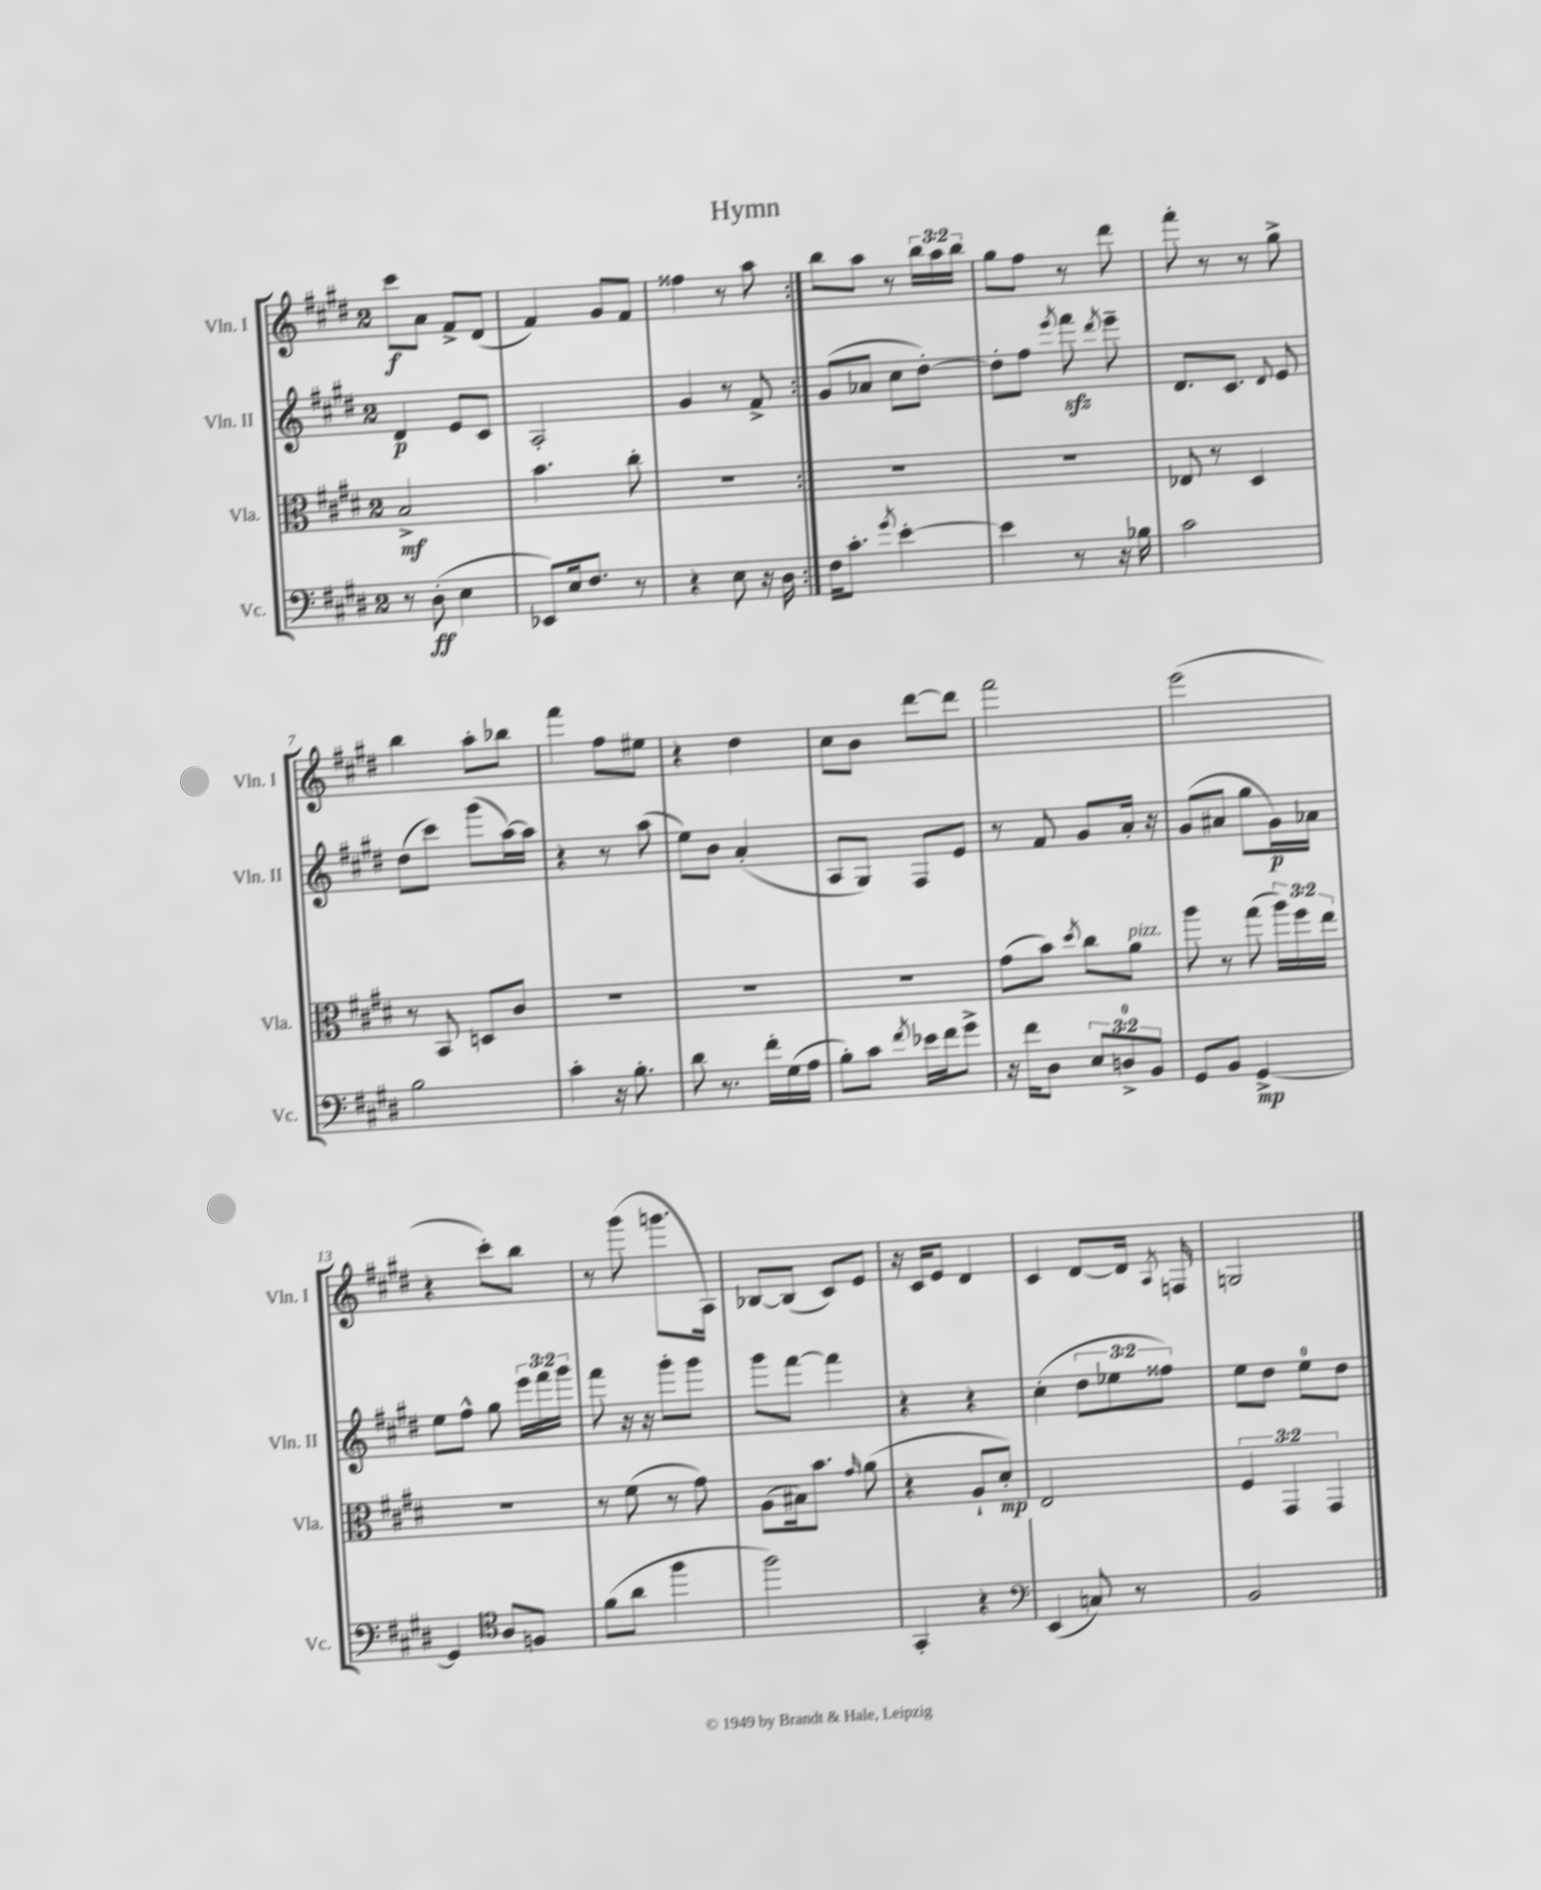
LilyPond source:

\header { title = "Hymn" }
<<
\new StaffGroup <<
\new Staff = "s0" \with { instrumentName = "Vln. I" shortInstrumentName = "Vln. I" } {
    \clef treble \key e \major \once \override Staff.TimeSignature.style = #'single-digit \time 2/4 \override Staff.TupletNumber.text = #tuplet-number::calc-fraction-text
    \autoBeamOff \repeat volta 2 { cis'''8[\f a'8] fis'8[-> dis'8]( |
    fis'4) gis'8[ fis'8] |
    fisis''4 r8 a''8 | }
    b''8[ a''8] r8 \tuplet 3/2 { b''16[ a''16 b''16] } |
    gis''8[ fis''8] r8 dis'''8 |
    fis'''8-. r8 r8 gis''8-> |
    b''4 a''8[-. bes''8] |
    fis'''4 fis''8[ eis''8] |
    r4 dis''4 |
    cis''8[ b'8] dis'''8[~ dis'''8] |
    fis'''2 |
    e'''2( |
    r4 cis'''8[-.) b''8] |
    r8 gis'''8( g'''8.[ a16]) |
    bes8[~ bes8]( cis'8[) e'8] |
    r16 cis'16[ e'8] dis'4 |
    cis'4 dis'8[~ dis'16] \acciaccatura { a8 } f16 |
    g2 \bar "|." |
}
\new Staff = "s1" \with { instrumentName = "Vln. II" shortInstrumentName = "Vln. II" } {
    \clef treble \key e \major \once \override Staff.TimeSignature.style = #'single-digit \time 2/4 \override Staff.TupletNumber.text = #tuplet-number::calc-fraction-text
    \autoBeamOff \repeat volta 2 { dis'4\p e'8[ cis'8] |
    a2-. |
    gis'4 r8 fis'8-> | }
    gis'8[( aes'8] cis''8[ dis''8]~-.) |
    dis''8[-. fis''8] \acciaccatura { e'''8 } fis'''8\sfz \acciaccatura { dis'''8 } e'''8-- |
    dis'8.[ cis'8.] \appoggiatura { dis'8 } e'8 |
    dis''8[( cis'''8]) gis'''8[( a''16~) a''16] |
    r4 r8 a''8( |
    e''8[) b'8] a'4-.( |
    a8[ gis8]) fis8[ e'8] |
    r8 fis'8 gis'8[ a'16]-. r16 |
    gis'8[( ais'8] gis''8[ gis'16\p) aes'16] |
    e''8[ fis''8]-^ gis''8 \tuplet 3/2 { e'''16[ fis'''16 gis'''16] } |
    fis'''8 r16 r16 gis'''8[-. gis'''8] |
    gis'''8[ fis'''8]~ fis'''4 |
    r4 r4 |
    cis''4-.( \tuplet 3/2 { dis''8[ ees''8 fisis''8]) } |
    e''8[ dis''8] e''8[-0 dis''8] \bar "|." |
}
\new Staff = "s2" \with { instrumentName = "Vla." shortInstrumentName = "Vla." } {
    \clef alto \key e \major \once \override Staff.TimeSignature.style = #'single-digit \time 2/4 \override Staff.TupletNumber.text = #tuplet-number::calc-fraction-text
    \autoBeamOff \repeat volta 2 { b2->\mf |
    b'4. cis''8-. |
    R2 | }
    R2 |
    R2 |
    ees8 r8 dis4 |
    r8 b,8 d8[ cis'8] |
    R2 |
    R2 |
    R2 |
    gis'8[( b'8]) \acciaccatura { dis''8 } cis''8[ a'8]^\markup { \italic "pizz." } |
    a''8 r8 gis''8( \tuplet 3/2 { a''16[) fis''16 e''16] } |
    r2 |
    r8 fis'8( r8 gis'8) |
    a8[( bis16) b'8.] \grace { gis'16 } a'8( |
    r4 a8[-! dis'8]-.\mp) |
    e2 |
    \tuplet 3/2 { fis4 gis,4 gis,4 } \bar "|." |
}
\new Staff = "s3" \with { instrumentName = "Vc." shortInstrumentName = "Vc." } {
    \clef bass \key e \major \once \override Staff.TimeSignature.style = #'single-digit \time 2/4 \override Staff.TupletNumber.text = #tuplet-number::calc-fraction-text
    \autoBeamOff \repeat volta 2 { r8 dis8-.\ff( e4 |
    ees,8[) e16 fis8.] r8 |
    r4 e8 r16 dis16 | }
    fis16[ cis'8.]-. \acciaccatura { gis'8 } e'4~-. |
    e'4 r8 r16 bes16 |
    cis'2 |
    b2 |
    cis'4-. r16 b8.-. |
    dis'8 r8. fis'16[-. gis16( a16] |
    b8[-.) cis'8] \acciaccatura { fis'8 } ees'16[ fis'16 gis'8]-> |
    r16 fis'16[ dis8] \tuplet 3/2 { e8[ d8-0-> b,8] } |
    gis,8[ b,8] gis,4~->\mp |
    gis,4 \clef tenor a8[ f8] |
    fis'8[( a'8] fis''4 |
    fis''2) |
    gis,4-. r4 |
    \clef bass e,4( c8) r8 |
    b,2 \bar "|." |
}
>>
>>
